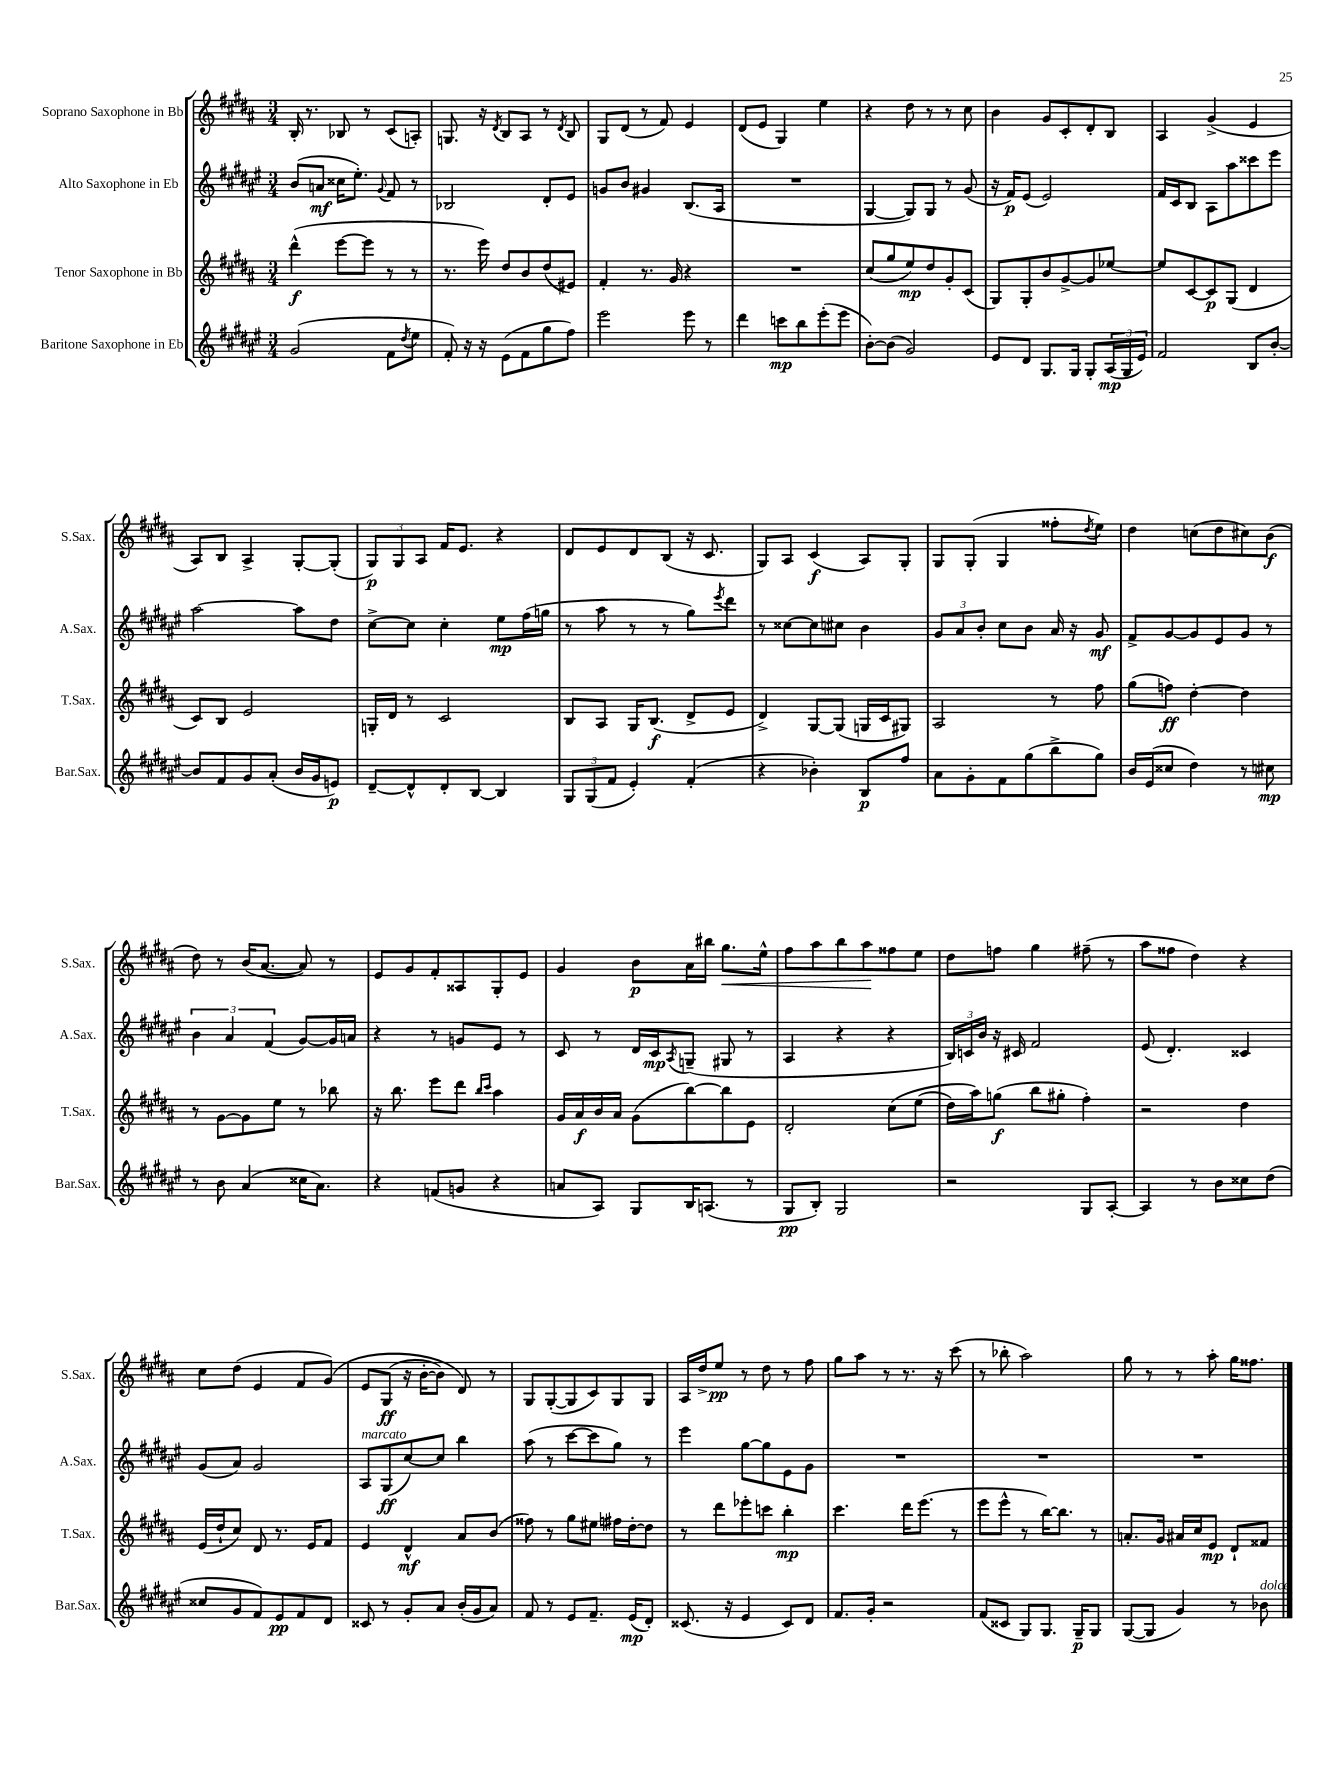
<<
\new StaffGroup <<
\new Staff = "s0" \with { instrumentName = "Soprano Saxophone in Bb" shortInstrumentName = "S.Sax." } {
    \clef treble \key b \major \numericTimeSignature \time 3/4
    b16-. r8. bes8 r8 cis'8( a8-.) |
    g8. r16 \acciaccatura { dis'8 } b8 ais8 r8 \acciaccatura { dis'8 } b8 |
    gis8 dis'8( r8 fis'8) e'4 |
    dis'8( e'8 gis4) e''4 |
    r4 dis''8 r8 r8 cis''8 |
    b'4 gis'8 cis'8-. dis'8-. b8 |
    ais4 gis'4->( e'4 |
    ais8) b8 ais4-> gis8~-. gis8-.( |
    \tuplet 3/2 { gis8\p) gis8 ais8 } fis'16 e'8. r4 |
    dis'8 e'8 dis'8 b8( r16 cis'8. |
    gis8) ais8 cis'4\f( ais8) gis8-. |
    gis8 gis8-.( gis4 fisis''8-. \acciaccatura { dis''8 } e''8) |
    dis''4 c''8( dis''8 cis''8) b'8\f( |
    dis''8) r8 b'16( ais'8.~ ais'8) r8 |
    e'8 gis'8 fis'8-. aisis8 gis8-. e'8 |
    gis'4 b'8\p ais'16 bis''16 gis''8.\< e''16-^ |
    fis''8 ais''8 b''8 ais''8\! fisis''8 e''8 |
    dis''8 f''8 gis''4 fis''8--( r8 |
    ais''8 fisis''8 dis''4) r4 |
    cis''8 dis''8( e'4 fis'8 gis'8)\( |
    e'8 gis8\ff( r16 b'16~-. b'8) dis'8\) r8 |
    gis8 gis8~-.( gis8 cis'8) gis8 gis8 |
    ais16 dis''16-> e''8\pp r8 dis''8 r8 fis''8 |
    gis''8 ais''8 r8 r8. r16 cis'''8( |
    r8 bes''8-. ais''2) |
    gis''8 r8 r8 ais''8-. gis''16 fisis''8. \bar "|." |
}
\new Staff = "s1" \with { instrumentName = "Alto Saxophone in Eb" shortInstrumentName = "A.Sax." } {
    \clef treble \key fis \major \numericTimeSignature \time 3/4
    b'8( a'8\mf cisis''16 eis''8.-.) \appoggiatura { gis'8 } fis'8 r8 |
    bes2 dis'8-. eis'8 |
    g'8 b'8 gis'4 b8.( ais16 |
    R2. |
    gis4~ gis8) gis8 r8 gis'8( |
    r16 fis'16\p) eis'8( eis'2) |
    fis'16 cis'16 b8 ais8 ais''8 cisis'''8 eis'''8 |
    ais''2~ ais''8 dis''8 |
    cis''8~-> cis''8 cis''4-. eis''8\mp fis''16( g''16 |
    r8 ais''8 r8 r8 gis''8) \acciaccatura { eis'''8 } dis'''8 |
    r8 cisis''8~ cisis''8 cis''8 b'4 |
    \tuplet 3/2 { gis'8 ais'8 b'8-. } cis''8 b'8 ais'16 r16 gis'8\mf |
    fis'8-> gis'8~ gis'8 eis'8 gis'8 r8 |
    \tuplet 3/2 { b'4 ais'4 fis'4( } gis'8~) gis'16 a'16 |
    r4 r8 g'8 eis'8 r8 |
    cis'8 r8 dis'16 cis'16\mp \acciaccatura { ais8 } g8--( gis8 r8 |
    ais4 r4 r4 |
    \tuplet 3/2 { b16) c'16 b'16 } r16 cis'16 fis'2 |
    eis'8( dis'4.-.) cisis'4 |
    gis'8( ais'8) gis'2 |
    ais8^\markup { \italic "marcato" } gis8\ff( cis''8~) cis''8 b''4 |
    ais''8( r8 cis'''8~ cis'''8 gis''8) r8 |
    eis'''4 gis''8~ gis''8 eis'8 gis'8 |
    R2. |
    R2. |
    R2. \bar "|." |
}
\new Staff = "s2" \with { instrumentName = "Tenor Saxophone in Bb" shortInstrumentName = "T.Sax." } {
    \clef treble \key b \major \numericTimeSignature \time 3/4
    dis'''4-^\f( e'''8~ e'''8 r8 r8 |
    r8. e'''16) dis''8 b'8 dis''8( eis'8) |
    fis'4-. r8. gis'16 r4 |
    R2. |
    cis''8( gis''8 e''8\mp) dis''8 gis'8-. cis'8( |
    gis8) gis8-. b'8 gis'8~-> gis'8 ees''8~ |
    ees''8 cis'8~ cis'8\p gis8( dis'4 |
    cis'8) b8 e'2 |
    g16-. dis'16 r8 cis'2 |
    b8 ais8 gis16 b8.\f( dis'8-> e'8 |
    dis'4->) gis8~ gis8( g16 cis'16 gis8) |
    ais2 r8 fis''8 |
    gis''8( f''8\ff) dis''4~-. dis''4 |
    r8 gis'8~ gis'8 e''8 r8 bes''8 |
    r16 b''8. e'''8 dis'''8 \grace { b''16 cis'''16 } ais''4 |
    gis'16 ais'16\f b'16 ais'16 gis'8( b''8~) b''8 e'8 |
    dis'2-. cis''8\( e''8( |
    dis''16) ais''16\) g''8\f( b''8 gis''8-. fis''4-.) |
    r2 dis''4 |
    e'16( dis''16-! cis''8) dis'8 r8. e'16 fis'8 |
    e'4 dis'4-^\mf ais'8 b'8( |
    fisis''8) r8 gis''8 eis''8 fis''16 dis''16~-. dis''8 |
    r8 dis'''8 ees'''8-. c'''8 b''4-.\mp |
    cis'''4. dis'''16 e'''8.( r8 |
    e'''8 e'''8-^ r8 b''16~) b''8. r8 |
    a'8.-. gis'16 ais'16 cis''16 e'8\mp dis'8-! fisis'8 \bar "|." |
}
\new Staff = "s3" \with { instrumentName = "Baritone Saxophone in Eb" shortInstrumentName = "Bar.Sax." } {
    \clef treble \key fis \major \numericTimeSignature \time 3/4
    gis'2( fis'8 \acciaccatura { dis''8 } eis''8 |
    fis'8-.) r16 r16 eis'8( fis'8 gis''8 fis''8) |
    eis'''2 eis'''8 r8 |
    dis'''4 c'''8\mp b''8 eis'''8-.( eis'''8 |
    b'8~-.) b'8( gis'2) |
    eis'8 dis'8 gis8. gis16 gis8-. \tuplet 3/2 { ais16\mp( gis16 eis'16) } |
    fis'2 b8 b'8~-. |
    b'8 fis'8 gis'8 ais'8-.( b'16 gis'16 e'8\p) |
    dis'8~-- dis'8-^ dis'8-. b8~ b4 |
    \tuplet 3/2 { gis8 gis8( fis'8 } eis'4-.) fis'4-.( |
    r4 bes'4-.) b8\p fis''8 |
    ais'8 gis'8-. fis'8 gis''8( b''8-> gis''8) |
    b'16 eis'16( cisis''8 dis''4) r8 cis''8\mp |
    r8 b'8 ais'4( cisis''16 ais'8.) |
    r4 f'8( g'8 r4 |
    a'8 ais8) gis8 b16 a8.( r8 |
    gis8\pp b8-.) gis2 |
    r2 gis8 ais8~-. |
    ais4 r8 b'8 cisis''8 dis''8( |
    cisis''8 gis'8 fis'8) eis'8\pp fis'8 dis'8 |
    cisis'8 r8 gis'8-. ais'8 b'16-.( gis'16 ais'8) |
    fis'8 r8 eis'8 fis'8.-- eis'16\mp( dis'8-.) |
    cisis'8.( r16 eis'4 cisis'8) dis'8 |
    fis'8. gis'16-. r2 |
    fis'8( cisis'8 gis8) gis8. gis16--\p gis8 |
    gis8~( gis8 gis'4) r8 bes'8^\markup { \italic "dolce" } \bar "|." |
}
>>
>>
\layout { \context { \Score \remove "Bar_number_engraver" } }
